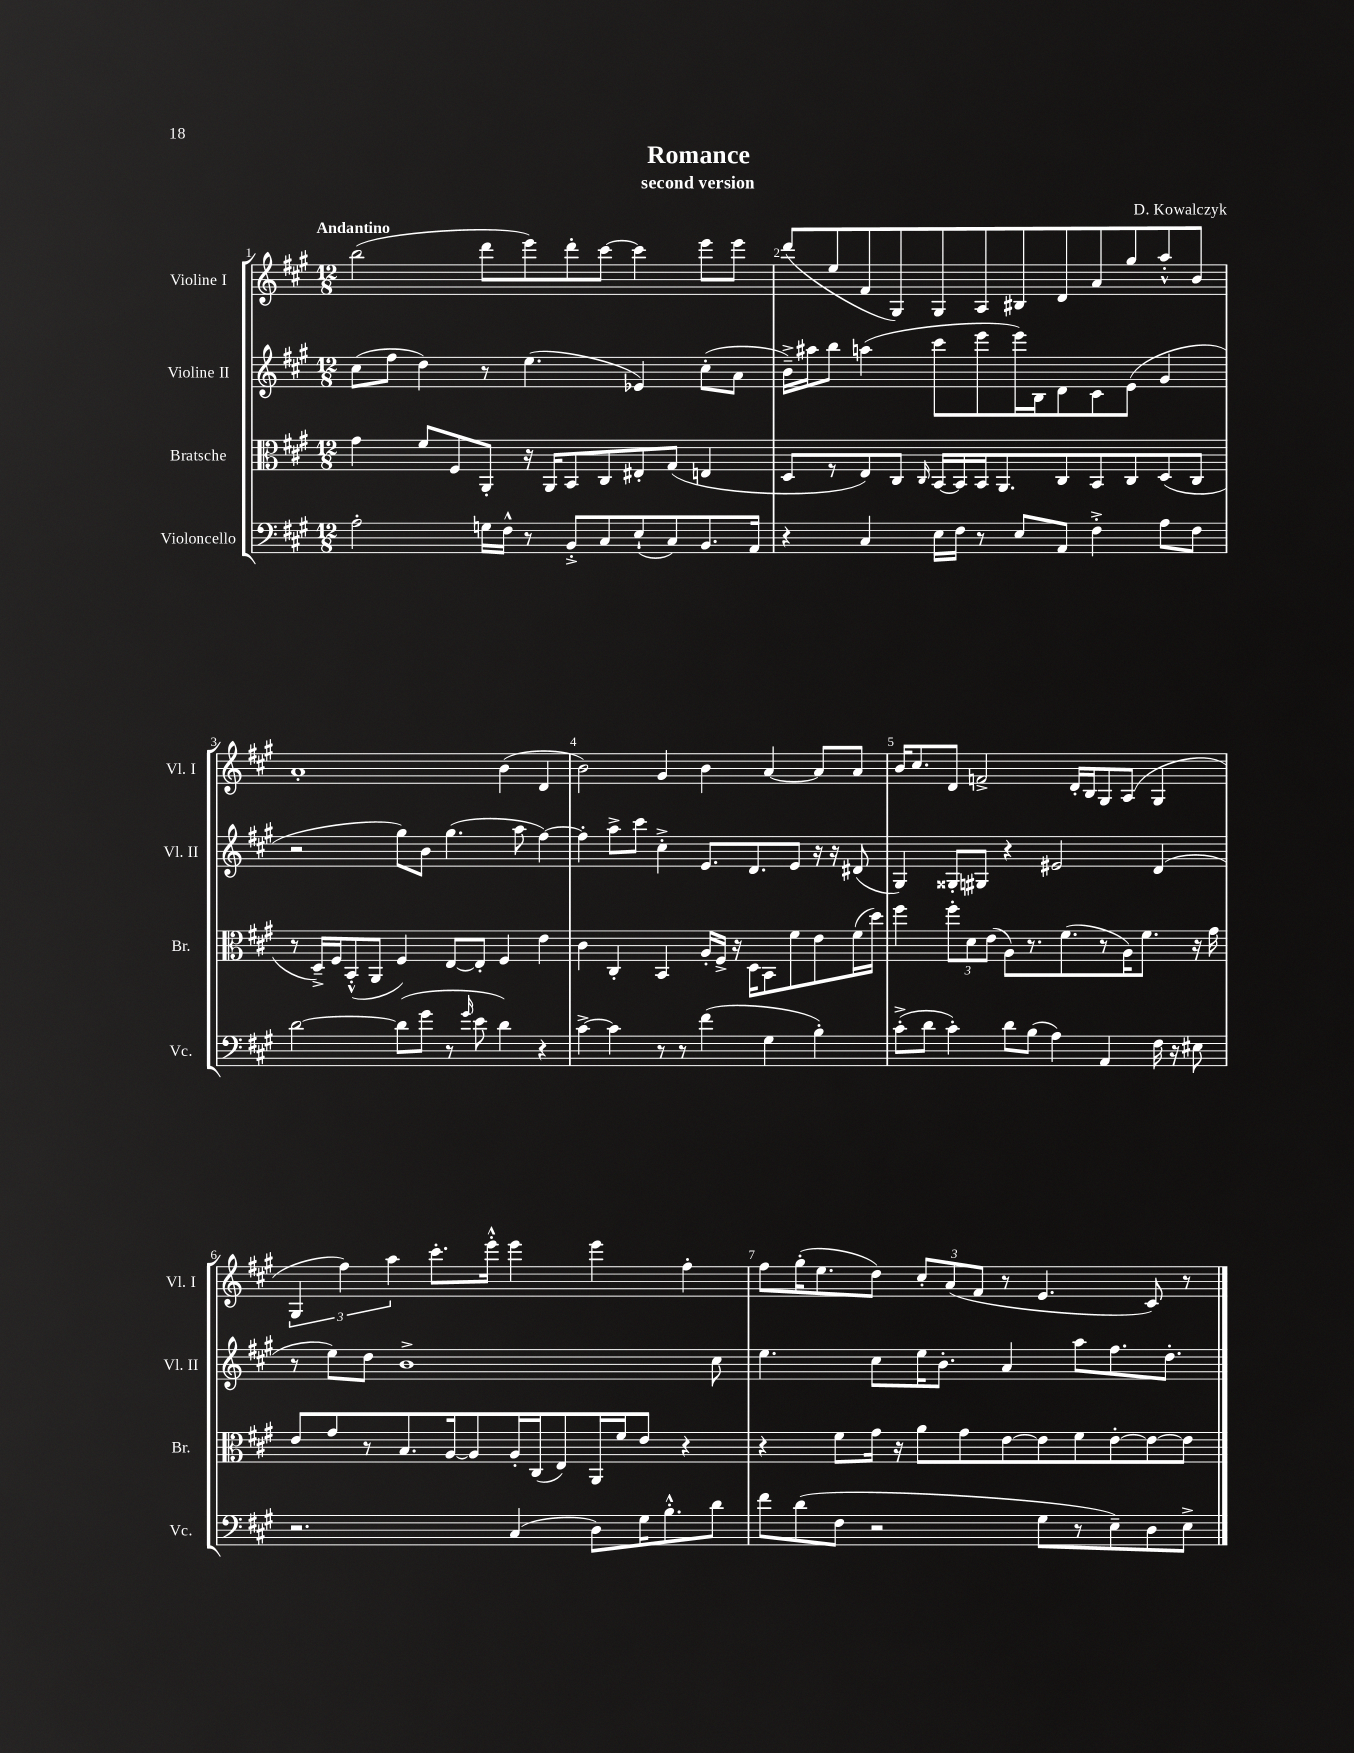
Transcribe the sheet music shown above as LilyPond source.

\header { title = "Romance" composer = "D. Kowalczyk" subtitle = "second version" }
<<
\new StaffGroup <<
\new Staff = "s0" \with { instrumentName = "Violine I" shortInstrumentName = "Vl. I" } {
    \clef treble \key a \major \numericTimeSignature \time 12/8 \tempo "Andantino"
    \autoBeamOff b''2( d'''8[ e'''8) d'''8-. cis'''8]~ cis'''4 e'''8[ e'''8] |
    d'''8[( e''8 fis'8 gis8) gis8 a8 bis8 d'8 a'8 gis''8 a''8-.-^ b'8] |
    a'1-. b'4( d'4 |
    b'2) gis'4 b'4 a'4~ a'8[ a'8] |
    b'16[ cis''8. d'8] f'2-> d'16[-. b16 gis8 a8]( gis4 |
    \tuplet 3/2 { gis4 fis''4) a''4 } cis'''8.[-. e'''16]-.-^ e'''4 e'''4 fis''4-. |
    fis''8[ gis''16-.( e''8. d''8]) \tuplet 3/2 { cis''8[-. a'8( fis'8] } r8 e'4. cis'8) r8 \bar "|." |
}
\new Staff = "s1" \with { instrumentName = "Violine II" shortInstrumentName = "Vl. II" } {
    \clef treble \key a \major \numericTimeSignature \time 12/8
    \autoBeamOff cis''8[( fis''8] d''4) r8 e''4.( ees'4) cis''8[-.( a'8] |
    b'16[--->) ais''16 b''8] a''4( cis'''8[ e'''8 e'''16) b16 d'8 cis'8 e'8]( gis'4 |
    r2 gis''8[) b'8] gis''4.( a''8 fis''4~) |
    fis''4-. a''8[-> cis'''8] cis''4-.-> e'8.[ d'8. e'8] r16 r16 dis'8( |
    gis4) gisis8[-. gis8] r4 eis'2 d'4( |
    r8 e''8[) d''8] b'1-> cis''8 |
    e''4. cis''8[ e''16 b'8.]-. a'4 a''8[ fis''8. d''8.]-. \bar "|." |
}
\new Staff = "s2" \with { instrumentName = "Bratsche" shortInstrumentName = "Br." } {
    \clef alto \key a \major \numericTimeSignature \time 12/8
    \autoBeamOff gis'4 fis'8[ fis8 a,8]-. r16 a,16[ b,8 cis8 eis8-. gis8]( e4 |
    d8[ r8 e8) cis8] \grace { cis16 } b,16[~ b,16 b,16 a,8. cis8 b,8 cis8 d8( cis8] |
    r8 d16[--->) fis16 b,8-.-^( a,8] fis4) e8[~ e8]-. fis4 e'4 |
    cis'4 cis4-. b,4 a16[-. fis16]-> r16 d16[ b,8 fis'8 e'8 fis'16( d''16]) |
    fis''4 \tuplet 3/2 { fis''8[-. d'8 e'8]( } a8[) r8. fis'8.( r8 a16) fis'8.] r16 gis'16 |
    e'8[ gis'8 r8 b8. a16~ a8 a16-. cis16( e8) a,16 fis'16 e'8] r4 |
    r4 fis'8[ gis'16] r16 a'8[ gis'8 e'8~ e'8 fis'8 e'8~-. e'8~ e'8] \bar "|." |
}
\new Staff = "s3" \with { instrumentName = "Violoncello" shortInstrumentName = "Vc." } {
    \clef bass \key a \major \numericTimeSignature \time 12/8
    \autoBeamOff a2-. g16[ fis16]-^ r8 b,8[-.-> cis8 e8-!( cis8) b,8. a,16] |
    r4 cis4 e16[ fis16] r8 e8[ a,8] fis4-.-> a8[ fis8] |
    d'2~ d'8[( gis'8] r8 \grace { gis'16 } e'8 d'4) r4 |
    cis'4~-> cis'4 r8 r8 fis'4( gis4 b4-.) |
    cis'8[-.->( d'8] cis'4-.) d'8[ b8]( a4) a,4 fis16 r16 eis8 |
    r2. cis4( d8[) gis16 b8.-.-^ d'8] |
    fis'8[ d'8( fis8] r2 gis8[ r8 e8--) d8 e8]-> \bar "|." |
}
>>
>>
\layout { \context { \Score \override BarNumber.break-visibility = ##(#f #t #t) barNumberVisibility = #all-bar-numbers-visible } }
